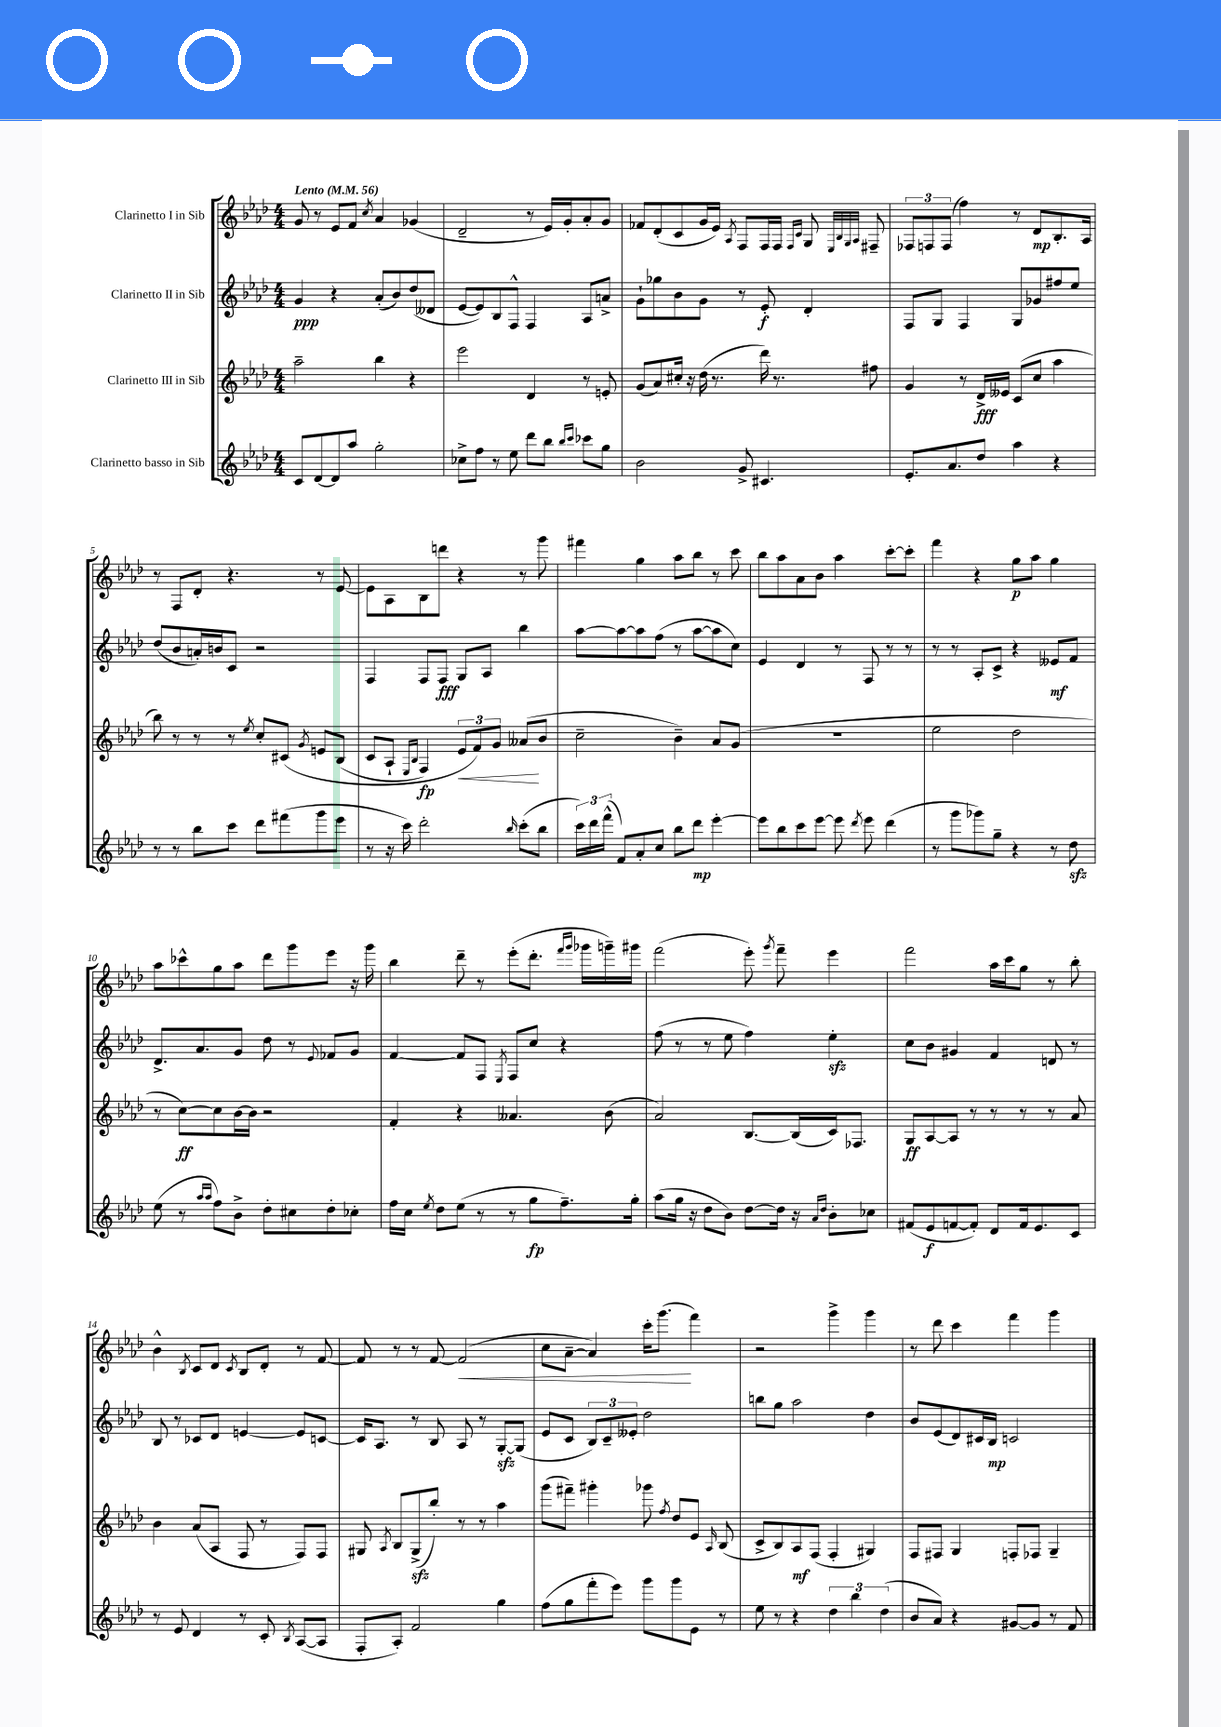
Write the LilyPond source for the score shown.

<<
\new StaffGroup <<
\new Staff = "s0" \with { instrumentName = "Clarinetto I in Sib" } {
    \clef treble \key aes \major \numericTimeSignature \time 4/4 \tempo "Lento" 4 = 56
    \autoBeamOff g'8 r8 ees'8[ f'8] \acciaccatura { c''8 } aes'4 ges'4( |
    des'2-- r8 ees'16[) g'16-. aes'8-. g'8] |
    fes'8[ des'8-.( c'8 g'16 ees'16]) \acciaccatura { aes8 } f8[ f16 f16] \grace { f16[ c'16] } g8 \grace { ees32[ bes32 g32 aes32] } fis8-- |
    \tuplet 3/2 { fes8[ f8 f8]( } f''4) r8 des'8[\mp bes8.-. aes16] |
    r8 f8[ des'8]-. r4. r8 ees'8~ |
    ees'8[ aes8 bes8 d'''8] r4 r8 g'''8 |
    fis'''4 g''4 aes''8[ bes''8] r8 c'''8 |
    bes''8[ aes''8 aes'8 bes'8] aes''4 c'''8[~-. c'''8]-. |
    f'''4 r4 g''8[\p aes''8] g''4 |
    aes''8[ ces'''8-^ g''8 aes''8] des'''8[ g'''8 ees'''8] r16 g'''16 |
    bes''4 des'''8-- r8 ees'''8[-.( des'''8.]-. \grace { f'''16[ g'''16] } ges'''16[ g'''16--) gis'''16] |
    f'''2( ees'''8-.) \acciaccatura { g'''8 } f'''8-- ees'''4 |
    f'''2 aes''16[ c'''16 g''8] r8 bes''8-. |
    bes'4-^ \acciaccatura { bes8 } c'8[ des'8] \acciaccatura { c'8 } bes8[ des'8]-. r8 f'8~ |
    f'8 r8 r8 f'8~ f'2\<( |
    c''8[ aes'8]~-- aes'4) c'''16[-. g'''8.]\!( f'''4) |
    r2 g'''4-> g'''4 |
    r8 des'''8 c'''4 f'''4 g'''4 \bar "|." |
}
\new Staff = "s1" \with { instrumentName = "Clarinetto II in Sib" } {
    \clef treble \key aes \major \numericTimeSignature \time 4/4
    \autoBeamOff g'4\ppp r4 aes'8[-.( bes'8) des''8( deses'8] |
    ees'8[~ ees'8) bes8 f8]-^ f4 aes8[ a'8]-> |
    g'8[-! ges''8 bes'8 g'8] r8 ees'8-.\f des'4-. |
    f8[ g8] f4 g8[ ges'8 fis''8 ees''8] |
    des''8[( bes'8 a'16-.) b'16 c'8] r2 |
    f4 f8[ f8]\fff g8[ aes8] bes''4 |
    aes''8[~ aes''8~ aes''8 f''8]( r8 aes''8[~ aes''8 c''8]) |
    ees'4 des'4 r8 f8 r8 r8 |
    r8 r8 aes8[-. c'8]-> r4 eeses'8[\mf f'8] |
    des'8.[-> aes'8. g'8] des''8 r8 \appoggiatura { ees'8 } fes'8[ g'8] |
    f'4~ f'8[ f8] \acciaccatura { ees8 } f8[ c''8] r4 |
    f''8( r8 r8 ees''8 f''4) ees''4-.\sfz |
    c''8[ bes'8] gis'4 f'4 d'8 r8 |
    bes8 r8 ces'8[ des'8] e'4~ e'8[ c'8]~ |
    c'16[ aes8.] r8 bes8 aes8 r8 g8[~-.\sfz g8]( |
    ees'8[ c'8] \tuplet 3/2 { bes8[) c'8-- eeses'8]-. } des''2 |
    b''8[ g''8] aes''2 des''4 |
    bes'8[ ees'8( des'8) cis'16 bes16]\mp c'2 \bar "|." |
}
\new Staff = "s2" \with { instrumentName = "Clarinetto III in Sib" } {
    \clef treble \key aes \major \numericTimeSignature \time 4/4
    \autoBeamOff aes''2-- bes''4 r4 |
    ees'''2 des'4 r8 e'8-. |
    g'8[( aes'8) cis''16]-. r16 des''16( r8. des'''16) r8. fis''8 |
    g'4 r8 des'16[->\fff eeses'16] c'8[( c''8] aes''4 |
    bes''8) r8 r8 r8 \acciaccatura { ees''8 } c''8[-. cis'8]\( \acciaccatura { g'8 } e'8[ bes8]( |
    c'8[ aes8]-! \grace { ees16[ bes16] } f4\fp) \tuplet 3/2 { ees'8[\< f'8\) g'8] } aeses'8[\!( bes'8] |
    c''2-- bes'4--) aes'8[ g'8]( |
    R1 |
    ees''2 des''2 |
    r8 c''8[~\ff) c''8 bes'16~ bes'16] r2 |
    f'4-. r4 aeses'4. bes'8( |
    aes'2) bes8.[~ bes16( c'16) fes8.] |
    g8[\ff aes8~ aes8] r8 r8 r8 r8 aes'8 |
    bes'4 aes'8[( aes8] f8 r8 f8[) f8] |
    gis8 \acciaccatura { aes8 } bes8[ gis8->\sfz( bes''8]-.) r8 r8 aes''4 |
    g'''8[( fis'''8]--) gis'''4-. ges'''8 \acciaccatura { f''8 } des''8[ ees'8] \grace { aes16 } bes8( |
    c'8[-> bes8) aes8\mf f8]( f4-. gis4) |
    f8[ fis8] g4 f8[-. fes8] g4-- \bar "|." |
}
\new Staff = "s3" \with { instrumentName = "Clarinetto basso in Sib" } {
    \clef treble \key aes \major \numericTimeSignature \time 4/4
    \autoBeamOff c'8[ des'8~ des'8 aes''8] g''2-. |
    ces''8[-> f''8] r8 ees''8 des'''8[ bes''8] \grace { bes''16[ c'''16] } ces'''8[ g''8] |
    bes'2 g'8-> cis'4. |
    ees'8.[-. aes'8. des''8] aes''4 r4 |
    r8 r8 bes''8[ c'''8] des'''8[ fis'''8( g'''8 ees'''8] |
    r8 r16 c'''16) des'''2-. \grace { bes''16 } c'''8[-.( bes''8] |
    \tuplet 3/2 { c'''16[) des'''16 f'''16]-^( } f'8[) aes'8-. c''8] bes''8[ des'''8]\mp ees'''4~-. |
    ees'''8[ bes''8 c'''8 ees'''8]~ ees'''8 \acciaccatura { des'''8 } ees'''8 des'''4( |
    r8 g'''8[ ges'''8) g''8]-- r4 r8 des''8\sfz |
    ees''8( r8 \grace { aes''16[ aes''16] } f''8[) bes'8]-> des''8[-. cis''8 des''8-. ces''8]-. |
    f''16[ c''16] \acciaccatura { ees''8 } des''8[ ees''8]( r8 r8 g''8[\fp f''8.--) g''16]-. |
    aes''8[( g''16] r16 des''8[ bes'8]) des''8[~ des''16] r16 \grace { aes'16[ des''16] } bes'8[-. ces''8] |
    fis'8[( ees'8\f f'8~ f'8]-.) des'8[ f'16 ees'8. c'8] |
    r8 ees'8 des'4 r8 c'8-. \acciaccatura { bes8 } aes8[~( aes8] |
    f8[-. aes8]-.) f'2 g''4 |
    f''8[( g''8 f'''8-. ees'''8]) g'''8[ g'''8 ees'8] r8 |
    ees''8 r8 r4 \tuplet 3/2 { des''4 bes''4 des''4( } |
    bes'8[ aes'8]) r4 gis'8[~ gis'8] r8 f'8 \bar "|." |
}
>>
>>
